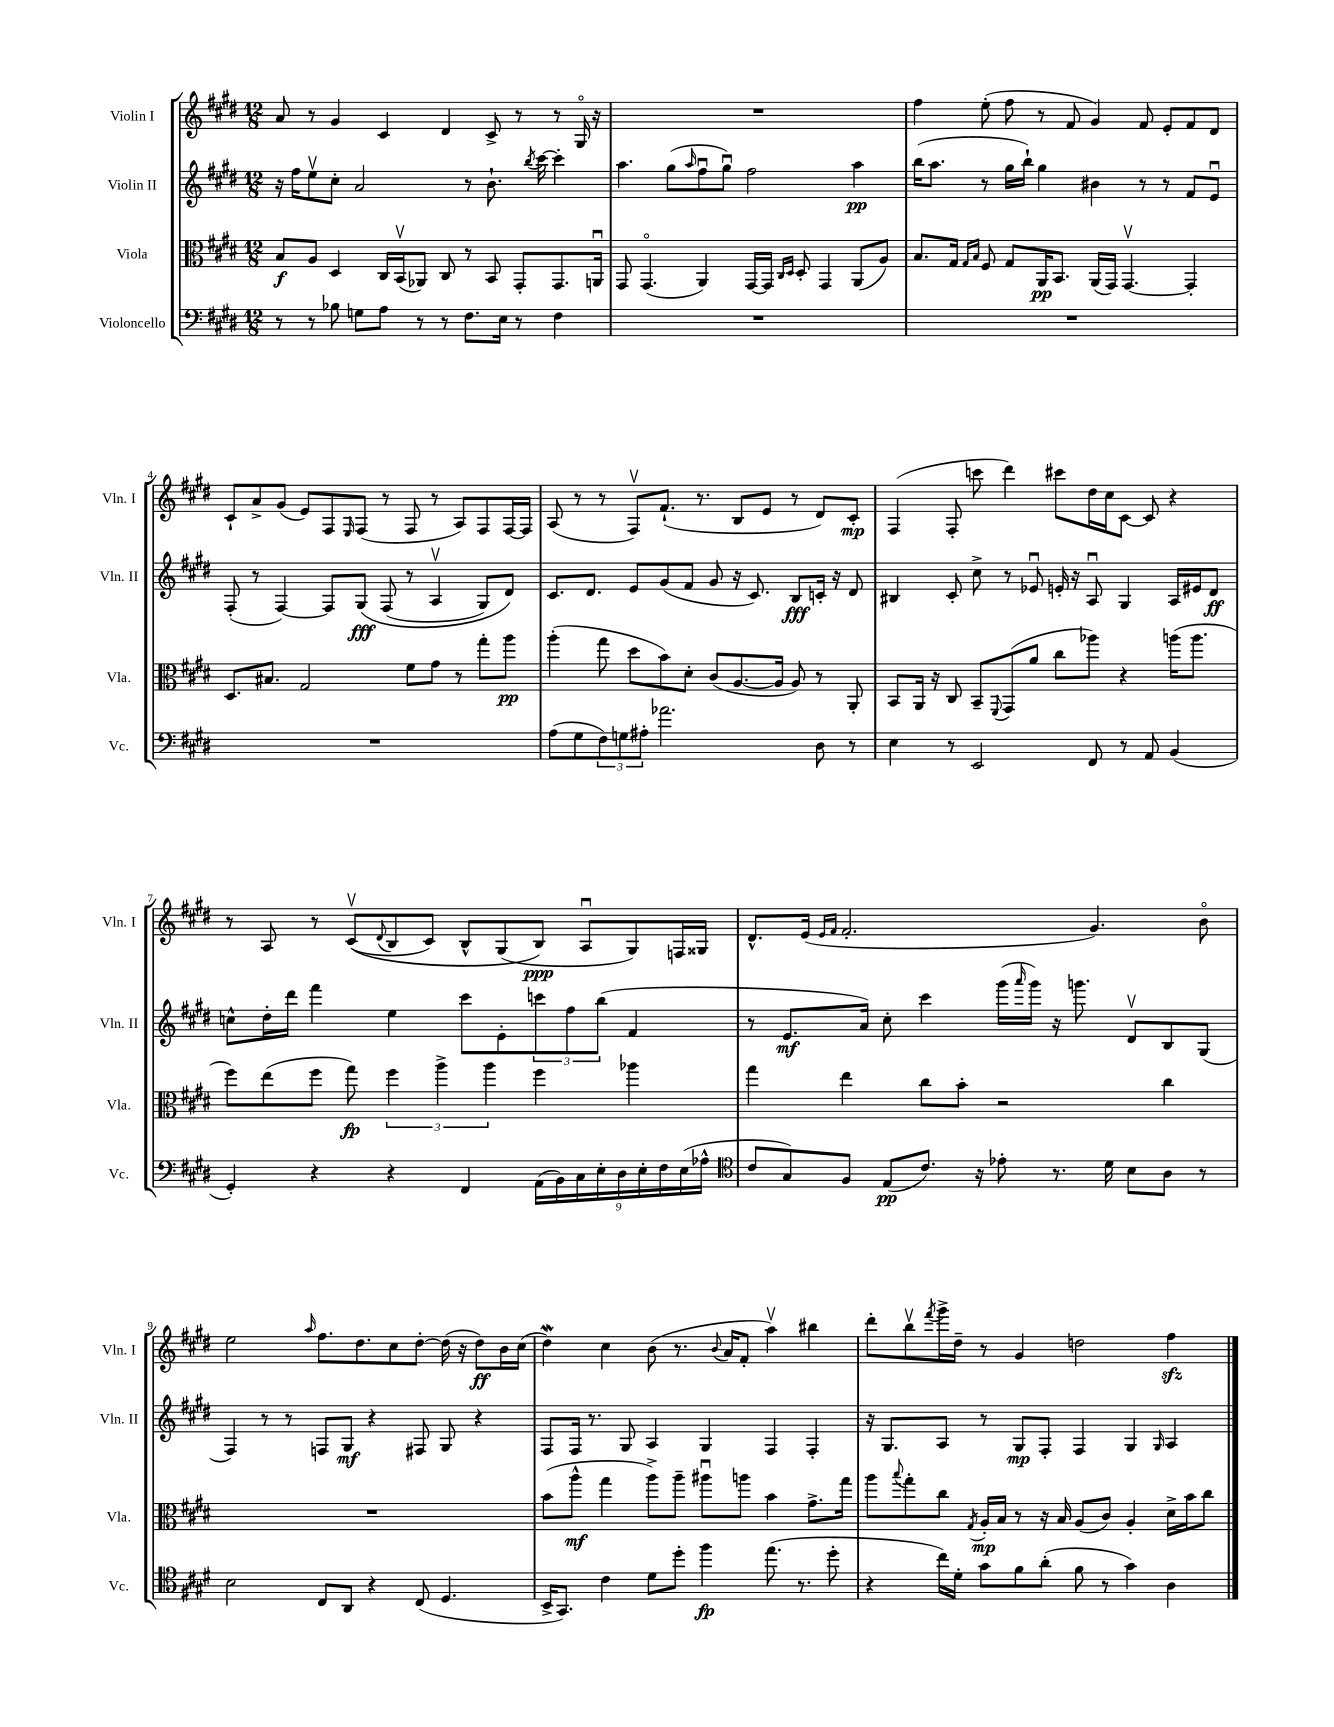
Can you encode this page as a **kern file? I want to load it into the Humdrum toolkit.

**kern	**kern	**kern	**kern
*staff4	*staff3	*staff2	*staff1
*clefF4	*clefC3	*clefG2	*clefG2
*k[f#c#g#d#]	*k[f#c#g#d#]	*k[f#c#g#d#]	*k[f#c#g#d#]
*M12/8	*M12/8	*M12/8	*M12/8
8r	8B/L	16r	8a/
.	.	16ff#\LK	.
8r	8A/J	8eev\	8r
8B-\	4D#/	8cc#'\J	4g#/
8G\L	.	2a/	.
8A\J	16C#/LL	.	4c#/
.	(16BBv/J	.	.
8r	8AA-/J)	.	.
8r	8C#/	.	4d#/
8.F#\L	8r	8r	.
.	8BB/	8.b`\	8c#^/
16E\Jk	.	.	.
8r	8GG#'/L	.	8r
.	.	8qbb/	.
.	.	[16ccc#\	.
4F#\	8.GG#/	4ccc#'\]	8r
.	.	.	16G#o/
.	16AAu/Jk	.	16r
=	=	=	=
1.r	8GG#/	4.aa\	1.r
.	(4.GG#o/	.	.
.	.	(8gg#\L	.
.	.	16qqaa/	.
.	4AA/)	8ff#u\	.
.	.	8gg#u\J)	.
.	[16GG#/LL	2ff#\	.
.	16GG#/]JJ	.	.
.	16qqC#/LL	.	.
.	16qqD#/JJ	.	.
.	8D#'/	.	.
.	4GG#/	.	.
.	(8AA/L	4aa\	.
.	8A/J)	.	.
=	=	=	=
1.r	8.B/L	(16bb\LK	4ff#\
.	.	8.aa\J	.
.	16G#/Jk	.	.
.	16qqG#/LL	.	.
.	16qqB/JJ	.	.
.	8F#/	8r	(8ee'\
.	8G#/L	16gg#\LL	8ff#\
.	.	16bb`\JJ)	.
.	16AA/K	4gg#\	8r
.	8.BB/J	.	.
.	.	.	8f#/
.	(16AA/LL	4b#\	4g#/)
.	16GG#/JJ)	.	.
.	[4.GG#v/	.	.
.	.	8r	8f#/
.	.	8r	8e'/L
.	4GG#'/]	8f#/L	8f#/
.	.	8eu/J	8d#/J
=	=	=	=
1.r	8.D#/L	(8F#'/	8c#`/L
.	.	8r	8a^/
.	8.B#/J	.	.
.	.	[4F#/)	(8g#/J
.	2G#/	.	8e/L)
.	.	8F#/]L	8F#/
.	.	.	16qqE/
.	.	&(8G#/J	(8F#/J
.	.	(8F#/	8r
.	8f#\L	8r	8F#/
.	8g#\J	4Av/	8r
.	8r	.	8A/L)
.	8gg#'\L	8G#/L)	8F#/
.	8aa\J	8d#/J&)	[16F#/L
.	.	.	16F#/]JJ
=	=	=	=
(8A\L	(4aa'\	8.c#/L	(8A/
8G#\	.	.	8r
.	.	8.d#/J	.
12F#\)	8gg#\	.	8r
12G\	.	.	.
.	8dd#\L	8e/L	8F#v/L)
12A#'\J	.	.	.
2.a-\	8b\)	(8g#/	(8.f#`/J
.	8d#'\J	8f#/J	.
.	.	.	8.r
.	(8c#/L	8g#/	.
.	[8.A/	16r	8B/L
.	.	8.c#/)	.
.	.	.	8e/J
.	16A/]Jk	.	.
.	8A/)	8B/L	8r
8D#\	8r	16c'/Jk	8d#/L)
.	.	16r	.
8r	8AA'/	8d#/	8c#'/J
=	=	=	=
4E\	8BB/L	4B#/	(4F#/
.	16AA/Jk	.	.
.	16r	.	.
8r	8C#/	8c#'/	8F#'/
2EE/	8BB~/L	8cc#^\	8ccc\
.	8qqFF#/	.	.
.	(8GG#/	8r	4ddd#\)
.	8a/J	8e-u/	.
.	8cc#\L	16e'/	8ccc#\L
.	.	16r	.
8FF#/	8aa-\J)	8Au/	16dd#\L
.	.	.	16cc#\J
8r	4r	4G#/	[8c#\J
8AA/	.	.	8c#/]
(4BB/	(16aa\LK	16A/LL	4r
.	8.aa\J	16e#/J	.
.	.	8d#/J	.
=	=	=	=
4GG#'/)	8ff#\L)	8cc^^\L	8r
.	(8ee\	16dd#'\L	8A/
.	.	16ddd#\JJ	.
4r	8ff#\J	4fff#\	8r
.	8gg#\)	.	&((8c#v/L
.	.	.	8qqd#/
4r	6ff#\	4ee\	8B/
.	.	.	8c#/J)
.	6aa^\	.	.
4FF#/	.	8ccc#\L	8B^^/L
.	6aa\	.	.
.	.	8e'\	(8G#/
(18AA\LL	4ff#\	12ccc\	8B/J&)
18BB\)	.	.	.
.	.	12ff#\	.
18C#\	.	.	.
.	.	.	8Au/L
18E'\	.	(12bb\J	.
18D#\	.	.	.
.	4aa-\	4f#/	8G#/)
18E'\	.	.	.
18F#\	.	.	.
.	.	.	16F/L
(18E\	.	.	.
.	.	.	16G##/JJ
18A-^^\JJ	.	.	.
=	=	=	=
*clefC4	*	*	*
8c#/L	4gg#\	8r	8.d#^^/L
8G#/)	.	8.e/L	.
.	.	.	(16e/Jk
.	.	.	16qqe/LL
.	.	.	16qqf#/JJ
8F#/J	4ee\	.	2.f#'/
.	.	16a/Jk)	.
(8E/L	.	8cc#'\	.
8.c#/J)	8cc#\L	4ccc#\	.
.	8b'\J	.	.
16r	.	.	.
8e-'\	2r	(16ggg#\LL	.
.	.	16qqaaa/	.
.	.	16ggg#\JJ)	.
8.r	.	16r	.
.	.	8.ggg\	.
.	.	.	4.g#/)
16d#\	.	.	.
8B\L	.	8d#v/L	.
8A\J	4cc#\	8B/	.
8r	.	(8G#/J	8bo\
=	=	=	=
2B\	1.r	4F#/)	2ee\
.	.	8r	.
.	.	8r	.
.	.	.	16qqaa/
8C#/L	.	8F/L	8.ff#\L
8AA/J	.	8G#/J	.
.	.	.	8.dd#\
4r	.	4r	.
.	.	.	8cc#\
(8C#/	.	8F#/	[8dd#'\J
4.D#/	.	8G#/	(16dd#\]
.	.	.	16r
.	.	4r	8dd#\L)
.	.	.	16b\L
.	.	.	(16cc#\JJ
=	=	=	=
16BB^/LK	(8b\L	8F#/L	4dd#\)
8.GG#/J)	.	.	.
.	8aa^^\J	16F#/Jk	.
.	.	8.r	.
4c#\	4gg#\	.	4cc#\
.	.	8G#/	.
8d#\L	8aa^\L)	4A/	(8b\
8dd#'\J	8aa~\J	.	8.r
4ff#\	8aa#u\L	4G#/	.
.	.	.	8qqb/
.	.	.	16a/LK
.	8aa\J	.	8f#'/J
(8.ee\	4b\	4F#/	4aav\)
8.r	.	.	.
.	8.g#^\L	4F#'/	4bb#\
8dd#'\	.	.	.
.	16gg#\Jk	.	.
=	=	=	=
4r	8aa\L	16r	8ddd#'\L
.	.	8.G#/L	.
.	8qqbb/	.	.
.	8gg#'\	.	8bbv\
.	.	.	8qfff#/
16cc#\LL)	8cc#\J	8A/J	16ggg#^\L
16d#'\JJ	.	.	16dd#~\JJ
.	8qG#/	.	.
8g#\L	16A'/LL	8r	8r
.	16B/JJ	.	.
8f#\	8r	8G#/L	4g#/
(8a'\J	16r	8F#'/J	.
.	16B/	.	.
8f#\	(8A/L	4F#/	2dd\
8r	8c#/J)	.	.
4g#\)	4A'/	4G#/	.
.	.	16qqG#/	.
4A\	16d#^\LL	4A/	4ff#\
.	16b\J	.	.
.	8cc#\J	.	.
==	==	==	==
*-	*-	*-	*-
